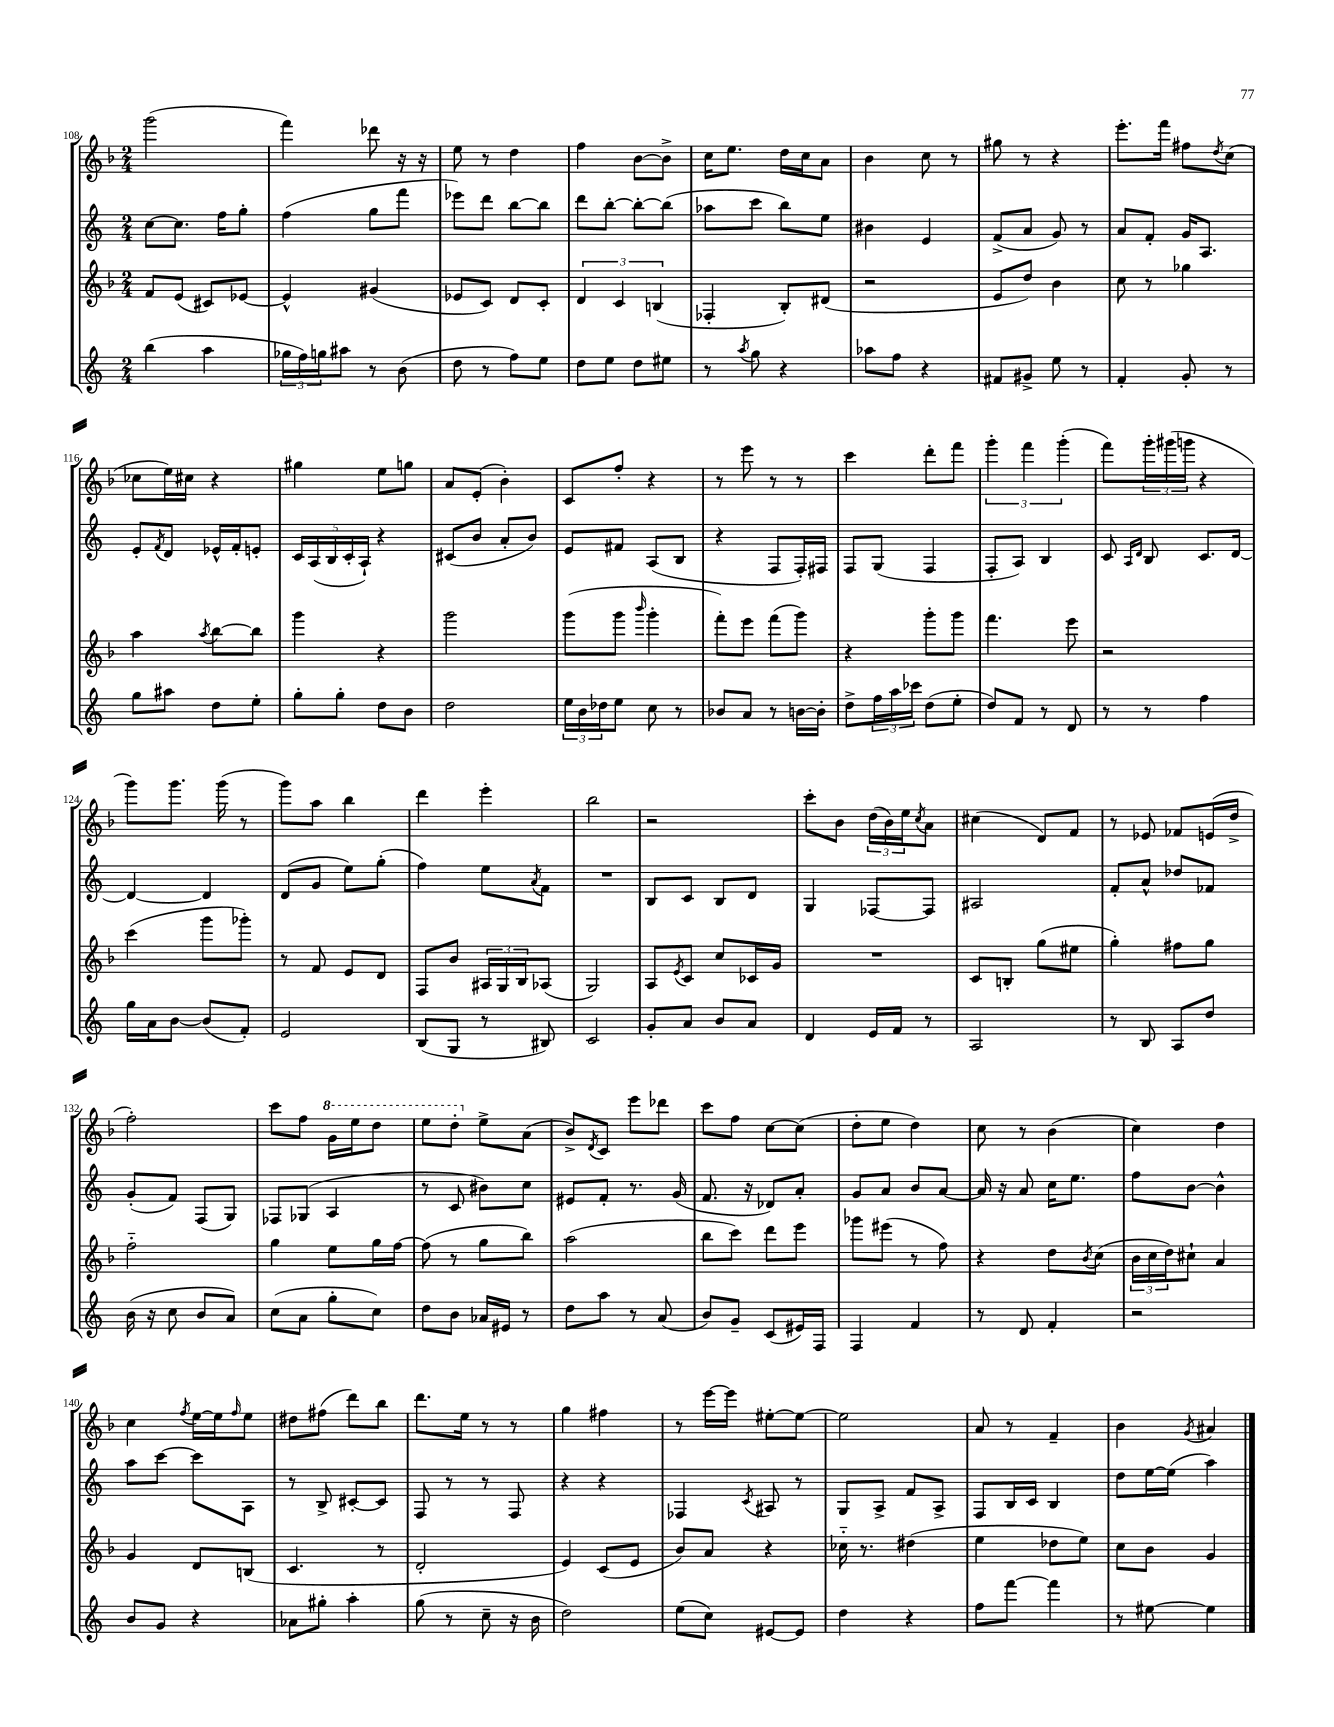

**kern	**kern	**kern	**kern
*staff4	*staff3	*staff2	*staff1
*clefG2	*clefG2	*clefG2	*clefG2
*k[]	*k[b-]	*k[]	*k[b-]
*M2/4	*M2/4	*M2/4	*M2/4
(4bb\	8f/L	[8cc\L	(2ggg\
.	(8e/J	8.cc\]J	.
4aa\	8c#/L)	.	.
.	.	16ff\LK	.
.	[8e-/J	8gg'\J	.
=	=	=	=
24gg-\LL	4e-^^/]	(4ff\	4fff\)
24ff\)	.	.	.
24gg\J	.	.	.
8aa#\J	.	.	.
8r	(4g#/	8gg\L	8ddd-\
(8b\	.	8fff\J	16r
.	.	.	16r
=	=	=	=
8dd\	8e-/L	8eee-\L)	8ee\
8r	8c/J)	8ddd\J	8r
8ff\L)	8d/L	[8bb\L	4dd\
8ee\J	8c'/J	8bb\]J	.
=	=	=	=
8dd\L	6d/	8ddd\L	4ff\
8ee\J	.	[8bb'\J	.
.	6c/	.	.
8dd\L	.	8bb'\_L	[8b-\L
.	(6B/	.	.
8ee#\J	.	(8bb\]J	8b-^\]J
=	=	=	=
8r	4F-'/	8aa-\L	16cc\LK
.	.	.	8.ee\J
8qaa/	.	.	.
8gg\	.	8ccc\J	.
4r	8B-'/L)	8bb\L)	16dd\LL
.	.	.	16cc\J
.	(8d#/J	8ee\J	8a\J
=	=	=	=
8aa-\L	2r	4b#\	4b-\
8ff\J	.	.	.
4r	.	4e/	8cc\
.	.	.	8r
=	=	=	=
8f#/L	8e/L	(8f^/L	8gg#\
8g#^/J	8dd/J)	8a/J	8r
8ee\	4b-\	8g/)	4r
8r	.	8r	.
=	=	=	=
4f'/	8cc\	8a/L	8.eee'\L
.	8r	8f'/J	.
.	.	.	16fff\Jk
8g'/	4gg-\	16g/LK	8ff#\L
.	.	8.A/J	.
.	.	.	8qdd/
8r	.	.	(8cc\J
=	=	=	=
8gg\L	4aa\	8e'/L	8cc-\L
.	.	8qf/	.
8aa#\J	.	8d/J	16ee\L)
.	.	.	16cc#\JJ
.	8qaa/	.	.
8dd\L	[8bb-\L	16e-^^/LL	4r
.	.	16f'/J	.
8ee'\J	8bb-\]J	8e'/J	.
=	=	=	=
8gg'\L	4ggg\	20c/LL	4gg#\
.	.	(20A/	.
.	.	20B/	.
8gg'\J	.	.	.
.	.	20c'/	.
.	.	20A`/JJ)	.
8dd\L	4r	4r	8ee\L
8b\J	.	.	8gg\J
=	=	=	=
2dd\	2ggg\	(8c#/L	8a/L
.	.	8b/J	(8e'/J
.	.	8a'/L	4b-'\)
.	.	8b/J)	.
=	=	=	=
24ee\LL	(8ggg\L	8e/L	8c/L
24b\	.	.	.
24dd-\J	.	.	.
8ee\J	8ggg\J	8f#/J	8ff'/J
.	16qqbbb-/	.	.
8cc\	4ggg'\	(8A/L	4r
8r	.	8B/J	.
=	=	=	=
8b-/L	8fff'\L)	4r	8r
8a/J	8eee\J	.	8eee\
8r	(8fff\L	8F/L	8r
[16b\LL	8ggg\J)	16F'/L)	8r
16b'\]JJ	.	16F#/JJ	.
=	=	=	=
8dd^\L	4r	8F/L	4ccc\
24ff\L	.	(8G/J	.
24aa\	.	.	.
24ccc-\JJ	.	.	.
(8dd\L	8ggg'\L	4F/	8ddd'\L
8ee'\J	8ggg\J	.	8fff\J
=	=	=	=
8dd/L)	4.fff\	8F'/L	6ggg'\
8f/J	.	8A/J)	.
.	.	.	6fff\
8r	.	4B/	.
.	.	.	(6ggg'\
8d/	8eee\	.	.
=	=	=	=
8r	2r	8c/	8fff\L)
.	.	16qqA/LL	.
.	.	16qqd/JJ	.
8r	.	8B/	24ggg'\L
.	.	.	(24ggg#\
.	.	.	24ggg\JJ
4ff\	.	8.c/L	4r
.	.	[16d/Jk	.
=	=	=	=
16gg\LL	(4ccc\	4d/_	8ggg\L)
16a\J	.	.	.
[8b\J	.	.	8.ggg\J
(8b/]L	8ggg\L	4d/]	.
.	.	.	(16ggg\
8f'/J)	8ggg-'\J)	.	8r
=	=	=	=
2e/	8r	(8d/L	8ggg\L)
.	8f/	8g/J	8aa\J
.	8e/L	8ee\L)	4bb-\
.	8d/J	(8gg'\J	.
=	=	=	=
(8B/L	8F/L	4ff\)	4ddd\
8G/J	8b-/J	.	.
8r	24A#/LL	8ee\L	4eee'\
.	24G/	.	.
.	24B-/J	.	.
.	.	8qa/	.
8B#/)	(8A-/J	8f\J	.
=	=	=	=
2c/	2G/)	2r	2bb-\
=	=	=	=
8g'/L	8A/L	8B/L	2r
.	8qe/	.	.
8a/J	8c/J	8c/J	.
8b/L	8cc/L	8B/L	.
8a/J	16c-/L	8d/J	.
.	16g/JJ	.	.
=	=	=	=
4d/	2r	4G/	8ccc'\L
.	.	.	8b-\J
16e/LL	.	[8F-/L	(24dd\LL
.	.	.	24b-\)
16f/JJ	.	.	.
.	.	.	24ee\J
.	.	.	8qcc/
8r	.	8F-/]J	8a\J
=	=	=	=
2A/	8c/L	2A#/	(4cc#\
.	8B'/J	.	.
.	(8gg\L	.	8d/L)
.	8ee#\J	.	8f/J
=	=	=	=
8r	4gg'\)	8f'/L	8r
8B/	.	8a^^/J	8e-/
8A/L	8ff#\L	8dd-/L	8f-/L
8dd/J	8gg\J	8f-/J	(16e/L
.	.	.	16dd^/JJ
=	=	=	=
(16b\	2ff'~\	(8g'/L	2ff'\)
16r	.	.	.
8cc\	.	8f/J)	.
8b/L	.	(8F/L	.
8a/J)	.	8G/J)	.
=	=	=	=
(8cc\L	4gg\	8F-/L	8ccc\L
8a\J	.	(8G-/J	8ff\J
8gg'\L	8ee\L	4A/	16gg\LL
.	.	.	16eee\J
8cc\J)	16gg\L	.	8ddd\J
.	[16ff\JJ	.	.
=	=	=	=
8dd\L	(8ff\]	8r	8eee\L
8b\J	8r	8c/	8ddd'\J
16a-/LL	8gg\L	8b#\L)	8ee^\L
16e#/JJ	.	.	.
8r	8bb-\J)	8cc\J	(8a\J
=	=	=	=
8dd\L	(2aa\	8e#/L	8b-^/L)
.	.	.	8qd/
8aa\J	.	8f'/J	8c/J
8r	.	8.r	8eee\L
(8a/	.	.	8ddd-\J
.	.	(16g/	.
=	=	=	=
8b/L)	8bb-\L	8.f/	8ccc\L
8g~/J	8ccc\J)	.	8ff\J
.	.	16r	.
(8c/L	8ddd\L	8d-/L)	[8cc\L
16e#/L)	8eee\J	8a'/J	(8cc\]J
16F/JJ	.	.	.
=	=	=	=
4F/	8ggg-\L	8g/L	8dd'\L
.	(8eee#\J	8a/J	8ee\J
4f/	8r	8b/L	4dd\)
.	8ff\)	[8a/J	.
=	=	=	=
8r	4r	16a/]	8cc\
.	.	16r	.
8d/	.	8a/	8r
4f'/	8dd\L	16cc\LK	(4b-\
.	.	8.ee\J	.
.	8qb-/	.	.
.	(8cc\J	.	.
=	=	=	=
2r	24b-\LL	8ff\L	4cc\)
.	24cc\	.	.
.	24dd\J)	.	.
.	8cc#`\J	[8b\J	.
.	4a/	4b^^\]	4dd\
=	=	=	=
8b/L	4g/	8aa\L	4cc\
8g/J	.	[8ccc\J	.
.	.	.	8qff/
4r	8d/L	8ccc\]L	[16ee\LL
.	.	.	16ee\]J
.	.	.	16qqff/
.	(8B/J	8A\J	8ee\J
=	=	=	=
8a-\L	4.c/	8r	8dd#\L
8gg#'\J	.	8B^/	(8ff#\J
4aa'\	.	[8c#'/L	8ddd\L)
.	8r	8c#/]J	8bb-\J
=	=	=	=
(8gg\	2d'/	8F/	8.ddd\L
8r	.	8r	.
.	.	.	16ee\Jk
8cc~\	.	8r	8r
16r	.	8F/	8r
16b\	.	.	.
=	=	=	=
2dd\)	4e/)	4r	4gg\
.	(8c/L	4r	4ff#\
.	8e/J	.	.
=	=	=	=
(8ee\L	8b-/L)	4F-/	8r
8cc\J)	8a/J	.	[16eee\LL
.	.	.	16eee\]JJ
.	.	8qc/	.
[8e#/L	4r	8A#/	[8ee#'\L
8e#/]J	.	8r	8ee#\_J
=	=	=	=
4dd\	16cc-'~\	8G/L	2ee#\]
.	8.r	.	.
.	.	8A^/J	.
4r	(4dd#\	8f/L	.
.	.	8A^/J	.
=	=	=	=
8ff\L	4ee\	8F/L	8a/
[8fff\J	.	16B/L	8r
.	.	16c/JJ	.
4fff\]	8dd-\L	4B/	4f~/
.	8ee\J)	.	.
=	=	=	=
8r	8cc\L	8dd\L	4b-\
[8ee#\	8b-\J	[16ee\L	.
.	.	(16ee\]JJ	.
.	.	.	8qg/
4ee#\]	4g/	4aa\)	4a#/
==	==	==	==
*-	*-	*-	*-
